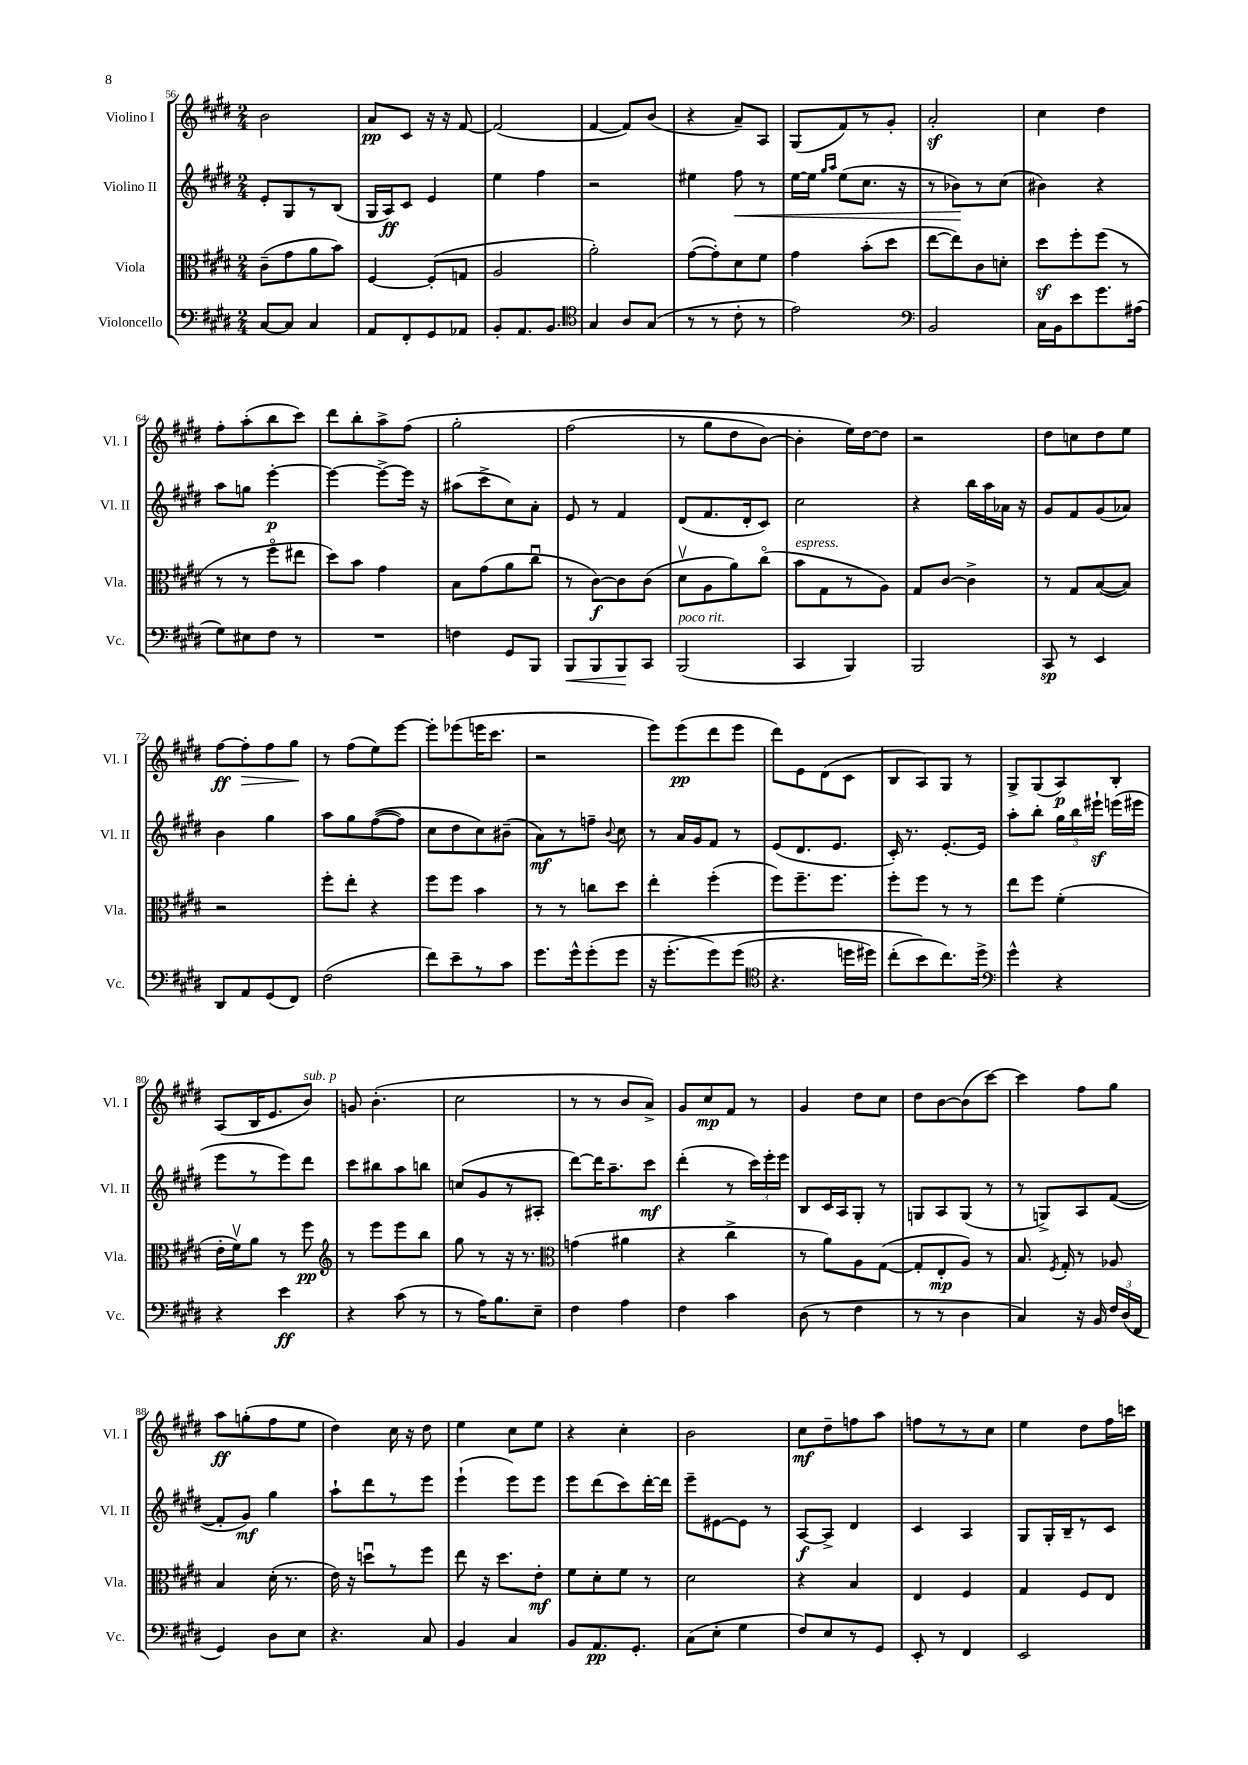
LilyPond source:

<<
\new StaffGroup <<
\new Staff = "s0" \with { instrumentName = "Violino I" shortInstrumentName = "Vl. I" } {
    \clef treble \key e \major \numericTimeSignature \time 2/4
    \autoBeamOff b'2 |
    a'8[\pp cis'8] r16 r16 fis'8~ |
    fis'2( |
    fis'4~ fis'8[) b'8]( |
    r4 a'8[--) a8] |
    gis8[( fis'8) r8 gis'8]-. |
    a'2-.\sf |
    cis''4 dis''4 |
    fis''8[-. a''8-.( b''8 cis'''8]) |
    dis'''8[ b''8-. a''8-> fis''8]\( |
    gis''2-. |
    fis''2( |
    r8 gis''8[ dis''8 b'8]~) |
    b'4-. e''16[\) dis''16~ dis''8] |
    r2 |
    dis''8[ c''8 dis''8 e''8] |
    fis''8[~\ff fis''8-.\> fis''8 gis''8]\! |
    r8 fis''8[( e''8) e'''8]~ |
    e'''8[-. ees'''8( e'''16 cis'''8.] |
    r2 |
    e'''8[) e'''8\pp( dis'''8 e'''8] |
    dis'''8[) e'8 dis'8( cis'8] |
    b8[ a8) gis8] r8 |
    gis8[-> gis8( a8\p) b8]-. |
    a8[( b16 e'8. b'8]^\markup { \italic "sub. p" }) |
    g'8 b'4.-.( |
    cis''2 |
    r8 r8 b'8[ a'8]->) |
    gis'8[ cis''8\mp fis'8] r8 |
    gis'4 dis''8[ cis''8] |
    dis''8[ b'8~ b'8( cis'''8]~) |
    cis'''4 fis''8[ gis''8] |
    a''8[\ff g''8-.( fis''8 e''8] |
    dis''4) cis''16 r16 dis''8 |
    e''4 cis''8[ e''8] |
    r4 cis''4-. |
    b'2 |
    cis''8[\mf dis''8-- f''8 a''8] |
    f''8[ r8 r8 cis''8] |
    e''4 dis''8[ fis''16 c'''16] \bar "|." |
}
\new Staff = "s1" \with { instrumentName = "Violino II" shortInstrumentName = "Vl. II" } {
    \clef treble \key e \major \numericTimeSignature \time 2/4
    \autoBeamOff e'8[-. gis8 r8 b8]( |
    gis16[ a16\ff) cis'8] e'4 |
    e''4 fis''4 |
    r2 |
    eis''4 fis''8\< r8 |
    e''16[~ e''16] \grace { gis''16[ a''16] } e''8[( cis''8.] r16 |
    r8 bes'8[\!) r8 cis''8]( |
    bis'4) r4 |
    a''8[ g''8] e'''4~-.\p |
    e'''4~ e'''8[~-> e'''16] r16 |
    ais''8[( cis'''8-> cis''8) a'8]-. |
    e'8 r8 fis'4 |
    dis'8[( fis'8. dis'16-. cis'8]) |
    cis''2 |
    r4 b''16[ a''16 aes'16] r16 |
    gis'8[ fis'8 gis'8( aes'8]) |
    b'4 gis''4 |
    a''8[ gis''8 fis''8~(\( fis''8]) |
    cis''8[ dis''8 cis''8\) bis'8]--( |
    a'8[\mf) r8 f''8]-- \appoggiatura { b'8 } cis''8 |
    r8 a'16[ gis'16 fis'8] r8 |
    e'8[( dis'8. e'8.] |
    cis'16-.) r8. e'8.[~-. e'16] |
    a''8[-. b''8]-. \tuplet 3/2 { gis''16[ b''16 eis'''16]-!\sf } e'''16[( eis'''16] |
    e'''8[ r8 e'''8) dis'''8] |
    cis'''8[ bis''8 a''8 b''8] |
    c''8[( gis'8 r8 ais8]-. |
    dis'''8[~) dis'''16 a''8.-- cis'''8]\mf |
    dis'''4-.( r8 \tuplet 3/2 { cis'''16[) e'''16-. e'''16] } |
    b8[ cis'16 a16 gis8]-. r8 |
    g8[ a8 g8]( r8 |
    r8 g8[->) a8 fis'8]~( |
    fis'8[-. gis'8]\mf) gis''4 |
    a''8[-! dis'''8 r8 e'''8] |
    e'''4-!( e'''8[) e'''8] |
    e'''8[ dis'''8( cis'''8) dis'''16~-. dis'''16] |
    e'''8[-- eis'8~ eis'8] r8 |
    a8[~\f a8]-> dis'4 |
    cis'4 a4 |
    gis8[ gis16-. b16-- r8 cis'8] \bar "|." |
}
\new Staff = "s2" \with { instrumentName = "Viola" shortInstrumentName = "Vla." } {
    \clef alto \key e \major \numericTimeSignature \time 2/4
    \autoBeamOff cis'8[--( gis'8 a'8 b'8]) |
    fis4~ fis8[-.( g8] |
    a2 |
    a'2-.) |
    gis'8[~( gis'8-.) dis'8 fis'8] |
    gis'4 b'8[-.( dis''8] |
    e''8[~ e''8) cis'8 d'8]-. |
    dis''8[\sf fis''8-. fis''8]( r8 |
    r8 r8 fis''8[\flageolet eis''8] |
    dis''8[) b'8] gis'4 |
    b8[ gis'8( a'8 cis''8]\downbow |
    r8 cis'8[~\f) cis'8 cis'8]( |
    dis'8[\upbow a8 a'8) cis''8]\flageolet( |
    b'8[^\markup { \italic "espress." } gis8 r8 a8]) |
    gis8[ cis'8]~ cis'4-> |
    r8 gis8[ b8~( b8]) |
    r2 |
    fis''8[-. e''8]-. r4 |
    fis''8[ fis''8] b'4 |
    r8 r8 c''8[ dis''8] |
    e''4-. fis''4-.( |
    fis''8[) fis''8.-- fis''8.] |
    fis''8[-. fis''8] r8 r8 |
    e''8[ fis''8] fis'4-.( |
    e'16[-. fis'16\upbow) a'8] r8 fis''8\pp |
    \clef treble r8 e'''8[ e'''8 b''8] |
    gis''8 r8 r16 r8. |
    \clef alto g'4( ais'4 |
    r4 cis''4-> |
    r8 a'8[) a8 gis8]~( |
    gis8[-. e8-.\mp a8]) r8 |
    b8. \acciaccatura { fis8 } gis16-. r8 aes8 |
    b4 dis'16-.( r8. |
    e'16) r16 d''8[\downbow r8 fis''8] |
    e''8 r16 dis''8.[ e'8]-.\mf |
    fis'8[ dis'8-. fis'8] r8 |
    dis'2 |
    r4 b4 |
    e4 fis4 |
    gis4 fis8[ e8] \bar "|." |
}
\new Staff = "s3" \with { instrumentName = "Violoncello" shortInstrumentName = "Vc." } {
    \clef bass \key e \major \numericTimeSignature \time 2/4
    \autoBeamOff cis8[~ cis8] cis4 |
    a,8[ fis,8-. gis,8 aes,8] |
    b,8[-. a,8. b,8.] |
    \clef tenor gis4 a8[ gis8]( |
    r8 r8 cis'8-. r8 |
    e'2) |
    \clef bass b,2 |
    cis16[ b,16 e'8 gis'8. ais16]( |
    gis8[) eis8 fis8] r8 |
    R2 |
    f4 gis,8[ b,,8] |
    b,,8[\< b,,8 b,,8\! cis,8] |
    b,,2^\markup { \italic "poco rit." }( |
    cis,4 b,,4) |
    b,,2 |
    cis,8\sp r8 e,4 |
    dis,8[ a,8 gis,8( fis,8]) |
    fis2( |
    fis'8[) e'8-- r8 cis'8] |
    gis'8.[ gis'16-^ gis'8-.( gis'8] |
    r16 gis'8.[-.\( gis'8) gis'8]( |
    \clef tenor r4. d''16[ dis''16]) |
    cis''8[-.( b'8\) cis''8.) dis''16]-> |
    \clef bass gis'4-^ r4 |
    r4 e'4\ff |
    r4 cis'8( r8 |
    r8 a16[) b8. e8]-- |
    fis4 a4 |
    fis4 cis'4 |
    dis8( r8 fis4 |
    r8 r8 dis4 |
    cis4) r16 b,16 \tuplet 3/2 { fis16[ dis16( fis,16] } |
    gis,4) dis8[ e8] |
    r4. cis8 |
    b,4 cis4 |
    b,8[ a,8.\pp gis,8.]-. |
    cis8[( e8]-. gis4 |
    fis8[) e8 r8 gis,8] |
    e,8-. r8 fis,4 |
    e,2 \bar "|." |
}
>>
>>
\layout { \context { \Score currentBarNumber = #56 } }
